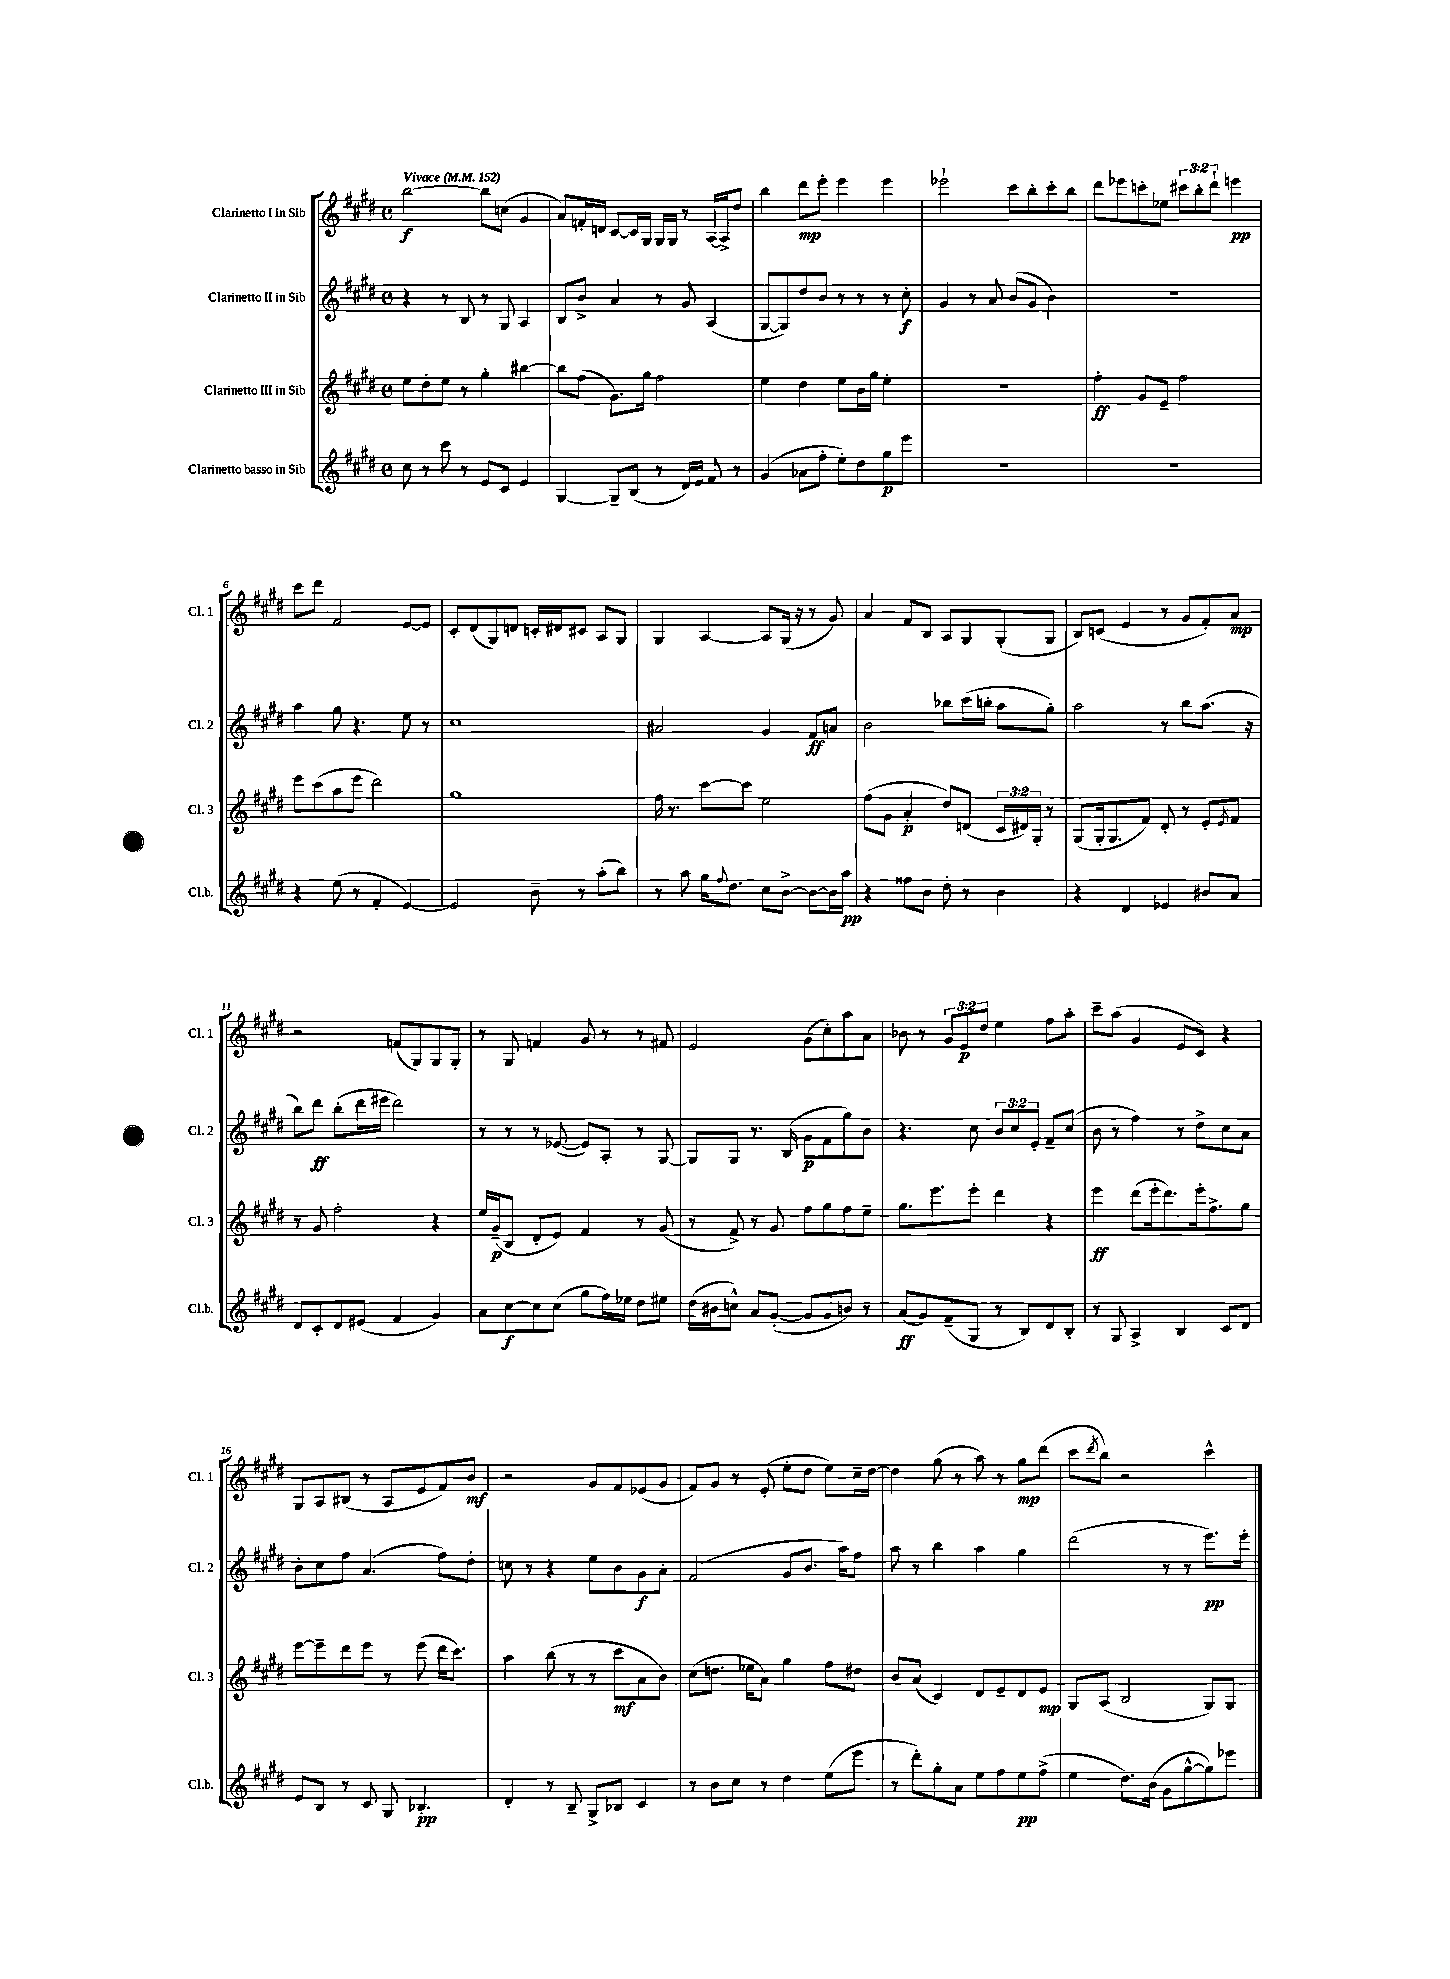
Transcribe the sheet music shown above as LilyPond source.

<<
\new StaffGroup <<
\new Staff = "s0" \with { instrumentName = "Clarinetto I in Sib" shortInstrumentName = "Cl. 1" } {
    \clef treble \key e \major \defaultTimeSignature \time 4/4 \override Staff.TupletNumber.text = #tuplet-number::calc-fraction-text \tempo "Vivace" 4 = 152
    b''2~\f b''8 c''8( gis'4 |
    a'8) f'16-. d'16 cis'8~ cis'16 gis16 gis16 gis16 r8 a16~ a16-> dis''8 |
    b''4 dis'''8\mp e'''8-. e'''4 e'''4 |
    ees'''2-! cis'''8 b''8-. cis'''8-. b''8 |
    dis'''8 ees'''8 c'''8-. ees''8 \tuplet 3/2 { cis'''8 b''8-. dis'''8-! } e'''4\pp |
    cis'''8 dis'''8 fis'2 e'8~ e'8 |
    cis'8-. dis'8( gis8) d'8 c'16-. dis'16 cis'8 a8 gis8 |
    gis4 a4~ a8 gis16( r16 r8 gis'8) |
    a'4 fis'8 b8 a8 gis8 gis8-.( gis8 |
    b8) c'8( e'4 r8 gis'8 fis'8-.) a'8\mp |
    r2 f'8( gis8) gis8 gis8-. |
    r8 gis8 f'4 gis'8 r8 r8 fis'8 |
    e'2 gis'8( cis''8-.) a''8 a'8 |
    bes'8 r8 \tuplet 3/2 { gis'8 e'8\p dis''8 } e''4 fis''8 a''8-. |
    cis'''8-- a''8( gis'4 e'8 cis'8) r4 |
    gis8 a8 bis8( r8 a8 e'8 fis'8) b'8\mf |
    r2 gis'8 fis'8 ees'8( gis'8 |
    fis'8) gis'8 r8 e'8-.( e''8-. dis''8 e''8) cis''16-- dis''16~ |
    dis''4 gis''8( r8 a''8) r8 gis''8\mp dis'''8( |
    cis'''8 \acciaccatura { dis'''8 } b''8) r2 cis'''4-^ \bar "|." |
}
\new Staff = "s1" \with { instrumentName = "Clarinetto II in Sib" shortInstrumentName = "Cl. 2" } {
    \clef treble \key e \major \defaultTimeSignature \time 4/4 \override Staff.TupletNumber.text = #tuplet-number::calc-fraction-text
    r4 r8 b8 r8 gis8 a4 |
    b8 b'8-> a'4 r8 gis'8 a4( |
    gis8~ gis8) dis''8 b'8 r8 r8 r8 cis''8-.\f |
    gis'4 r8 a'8 b'8( gis'8 b'4) |
    r1 |
    a''4 gis''8 r4. e''8 r8 |
    cis''1 |
    ais'2 gis'4 fis'8\ff a'8 |
    b'2 bes''8 cis'''16( b''16-. a''8 gis''8-.) |
    a''2 r8 b''8 a''8.( r16 |
    b''8) dis'''8\ff b''8-.( dis'''16 eis'''16 dis'''2) |
    r8 r8 r8 ees'8~( ees'8) a8-. r8 gis8~ |
    gis8 gis8 r8. b16( gis'8\p fis'8 gis''8) b'8 |
    r4. cis''8 \tuplet 3/2 { b'8 cis''8 e'8-. } fis'8-- cis''8( |
    b'8 r8 fis''4) r8 dis''8-> cis''8 a'8 |
    b'8-. cis''8 fis''8 a'4.( fis''8) dis''8-. |
    c''8 r8 r4 e''8 b'8 gis'8\f a'8-. |
    fis'2( gis'8 b'8. a''16) fis''8 |
    a''8 r8 b''4 a''4 gis''4 |
    dis'''2( r8 r8 e'''8.\pp) e'''16-. \bar "|." |
}
\new Staff = "s2" \with { instrumentName = "Clarinetto III in Sib" shortInstrumentName = "Cl. 3" } {
    \clef treble \key e \major \defaultTimeSignature \time 4/4 \override Staff.TupletNumber.text = #tuplet-number::calc-fraction-text
    e''8 dis''8-. e''8 r8 gis''4-. bis''4~ |
    bis''8 fis''8( gis'8.) gis''16 fis''2 |
    e''4 dis''4 e''8 b'16 gis''16 e''4-. |
    R1 |
    fis''4-.\ff gis'8 e'8-- fis''2 |
    e'''8 cis'''8( a''8 e'''8 dis'''2) |
    gis''1 |
    fis''16 r8. cis'''8~ cis'''8 e''2 |
    fis''8( gis'8 a'4-.\p dis''8) d'8( \tuplet 3/2 { cis'16 dis'16) gis16-. } r8 |
    gis8( gis16-. gis8. fis'8) dis'8-. r8 e'8-. \acciaccatura { e'8 } fis'8 |
    r8 gis'8 fis''2-. r4 |
    e''16 gis'16--\p( b8 dis'8-. e'8) fis'4 r8 gis'8( |
    r8 fis'8->) r8 gis'8 fis''8 gis''8 fis''8 e''8-- |
    gis''8. e'''8. e'''8-. dis'''4 r4 |
    e'''4\ff dis'''8( e'''16-. dis'''8.) e'''16-. fis''8.-> gis''8 |
    e'''8~ e'''8-- dis'''8 e'''8 r8 e'''8( dis'''16 cis'''8.) |
    a''4 b''8( r8 r8 cis'''8\mf a'8 b'8) |
    cis''8( d''8. ees''16 a'8) gis''4 fis''8 dis''8 |
    b'8 a'8( cis'4) dis'8 e'8-- dis'8 e'8\mp |
    gis8 a8( b2 gis8) gis8 \bar "|." |
}
\new Staff = "s3" \with { instrumentName = "Clarinetto basso in Sib" shortInstrumentName = "Cl.b." } {
    \clef treble \key e \major \defaultTimeSignature \time 4/4
    cis''8 r8 cis'''8 r8 e'8 cis'8 e'4 |
    gis4~ gis8-- b8( r8 dis'16) e'16 fis'8 r8 |
    gis'4( aes'8 fis''8-. e''8-.) dis''8 gis''8\p e'''8 |
    R1 |
    R1 |
    r4 e''8( r8 fis'4-. e'4~) |
    e'2 b'8-- r8 a''8-.( b''8) |
    r8 a''8 gis''16 \appoggiatura { fis''8 } dis''8. cis''8 b'8~-> b'8~ b'16 a''16\pp |
    r4 fisis''8 b'8 dis''8-. r8 b'4 |
    r4 dis'4 ees'4 bis'8 a'8 |
    dis'8 cis'8-. dis'8 eis'8( fis'4 gis'4) |
    a'8 cis''8~\f cis''8 cis''8( gis''8 fis''16) ees''16 dis''8 eis''8 |
    dis''16( bis'16 c''8-^) a'8 gis'8~-.( gis'8 gis'8 b'8) r8 |
    a'8\ff( gis'8) fis'8--( gis8 r8 b8) dis'8 b8-. |
    r8 gis8 a4-> b4 cis'8 dis'8 |
    e'8 b8 r8 cis'8 gis8 bes4.-.\pp |
    dis'4-. r8 b8-- gis8-> bes8 cis'4 |
    r8 b'8 cis''8 r8 dis''4 e''8( e'''8 |
    r8 dis'''8-.) gis''8-. a'8 e''8 fis''8 e''8\pp fis''8->( |
    e''4 dis''8.) b'16( gis'8 gis''8~-^ gis''8) ees'''8 \bar "|." |
}
>>
>>
